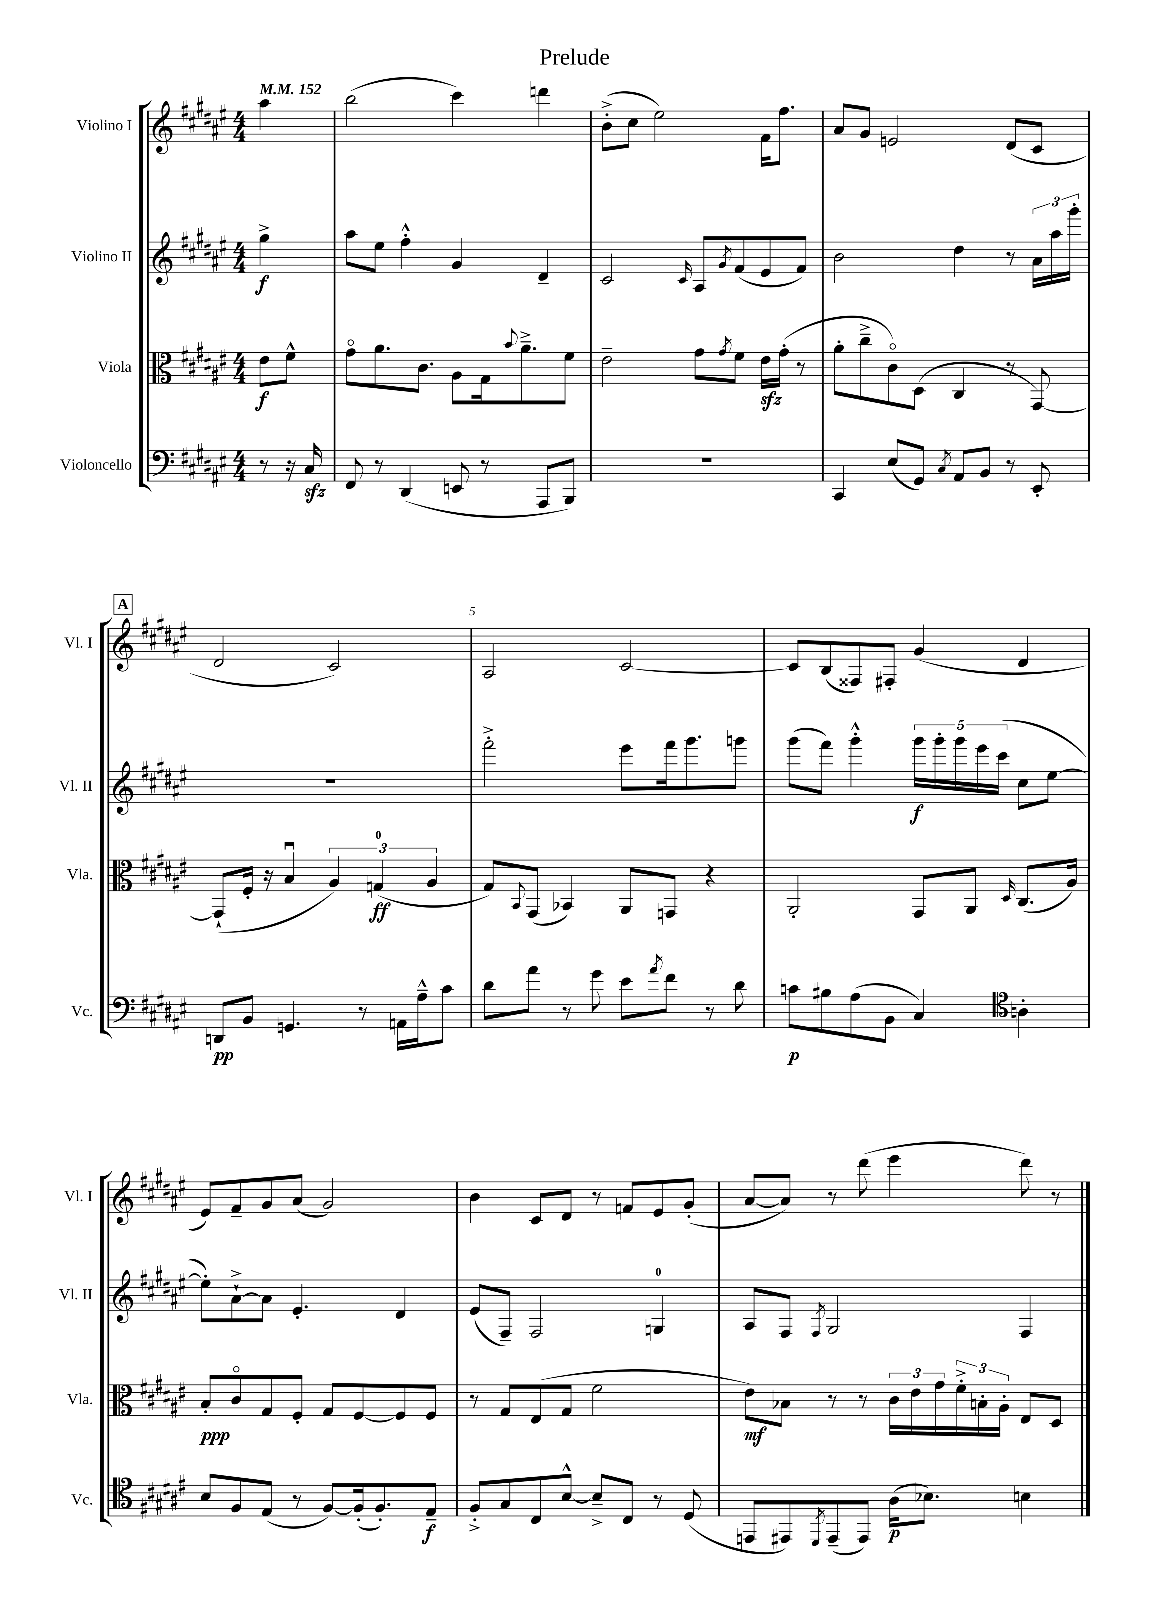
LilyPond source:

\header { title = "Prelude" }
<<
\new StaffGroup <<
\new Staff = "s0" \with { instrumentName = "Violino I" shortInstrumentName = "Vl. I" } {
    \clef treble \key fis \major \numericTimeSignature \time 4/4 \partial 4 \tempo 4 = 152
    ais''4 |
    b''2( cis'''4) d'''4 |
    b'8-.->( cis''8 eis''2) fis'16 fis''8. |
    ais'8 gis'8 e'2 dis'8( cis'8 |
    \mark \markup { \box "A" } dis'2 cis'2) |
    ais2 cis'2~ |
    cis'8 b8( fisis8) fis8-. gis'4( dis'4 |
    eis'8) fis'8-- gis'8 ais'8( gis'2) |
    b'4 cis'8 dis'8 r8 f'8 eis'8 gis'8-.( |
    ais'8~ ais'8) r8 dis'''8( eis'''4 dis'''8) r8 \bar "|." |
}
\new Staff = "s1" \with { instrumentName = "Violino II" shortInstrumentName = "Vl. II" } {
    \clef treble \key fis \major \numericTimeSignature \time 4/4 \partial 4
    gis''4->\f |
    ais''8 eis''8 fis''4-.-^ gis'4 dis'4-- |
    cis'2 \grace { cis'16 } ais8 \acciaccatura { gis'8 } fis'8( eis'8 fis'8) |
    b'2 dis''4 r8 \tuplet 3/2 { ais'16 ais''16 gis'''16-. } |
    \mark \markup { \box "A" } R1 |
    fis'''2-.-> eis'''8 fis'''16 gis'''8. g'''8 |
    gis'''8( fis'''8) gis'''4-.-^ \tuplet 5/4 { gis'''16\f gis'''16-. gis'''16 eis'''16 cis'''16( } cis''8 eis''8~ |
    eis''8-.) ais'8~-!-> ais'8 eis'4.-. dis'4 |
    eis'8( fis8--) fis2 g4-0 |
    ais8 fis8 \acciaccatura { fis8 } gis2 fis4 \bar "|." |
}
\new Staff = "s2" \with { instrumentName = "Viola" shortInstrumentName = "Vla." } {
    \clef alto \key fis \major \numericTimeSignature \time 4/4 \partial 4
    eis'8\f fis'8-^ |
    gis'8\flageolet ais'8. cis'8. ais8 gis16 \appoggiatura { b'8 } ais'8.---> fis'8 |
    eis'2-- gis'8 \acciaccatura { gis'8 } fis'8 eis'16\sfz gis'16-.( r8 |
    ais'8-. cis''8---> cis'8\flageolet) dis8( cis4 r8 gis,8~) |
    \mark \markup { \box "A" } gis,8-!( fis16-. r16 b4\downbow \tuplet 3/2 { ais4) g4-0\ff( ais4 } |
    gis8) \appoggiatura { b,8 } gis,8( bes,4) ais,8 g,8 r4 |
    ais,2-. gis,8 ais,8 \grace { dis16 } cis8.( ais16) |
    b8-.\ppp cis'8\flageolet gis8 fis8-. gis8 fis8~ fis8 fis8 |
    r8 gis8 eis8( gis8 fis'2 |
    eis'8\mf) bes8 r8 r8 \tuplet 3/2 { cis'16 eis'16 gis'16 } \tuplet 3/2 { fis'16-.-> b16-. ais16-. } eis8 dis8 \bar "|." |
}
\new Staff = "s3" \with { instrumentName = "Violoncello" shortInstrumentName = "Vc." } {
    \clef bass \key fis \major \numericTimeSignature \time 4/4 \partial 4
    r8 r16 cis16\sfz |
    fis,8 r8 dis,4( e,8 r8 ais,,8 b,,8) |
    R1 |
    cis,4 eis8( gis,8) \acciaccatura { cis8 } ais,8 b,8 r8 eis,8-. |
    \mark \markup { \box "A" } d,8\pp b,8 g,4. r8 a,16 ais16---^ cis'8 |
    dis'8 ais'8 r8 gis'8 eis'8 \acciaccatura { ais'8 } fis'8 r8 dis'8 |
    c'8\p bis8 ais8( b,8 cis4) \clef tenor a4-. |
    b8 fis8 eis8( r8 fis8~) fis16-.( fis8.-.) eis8--\f |
    fis8-.-> gis8 cis8 b8~-^ b8---> cis8 r8 dis8( |
    e,8 eis,8) \acciaccatura { dis,8 } eis,8--( eis,8) ais16\p( bes8.) b4 \bar "|." |
}
>>
>>
\layout { \context { \Score \override BarNumber.break-visibility = ##(#f #t #t) barNumberVisibility = #(every-nth-bar-number-visible 5) } }
